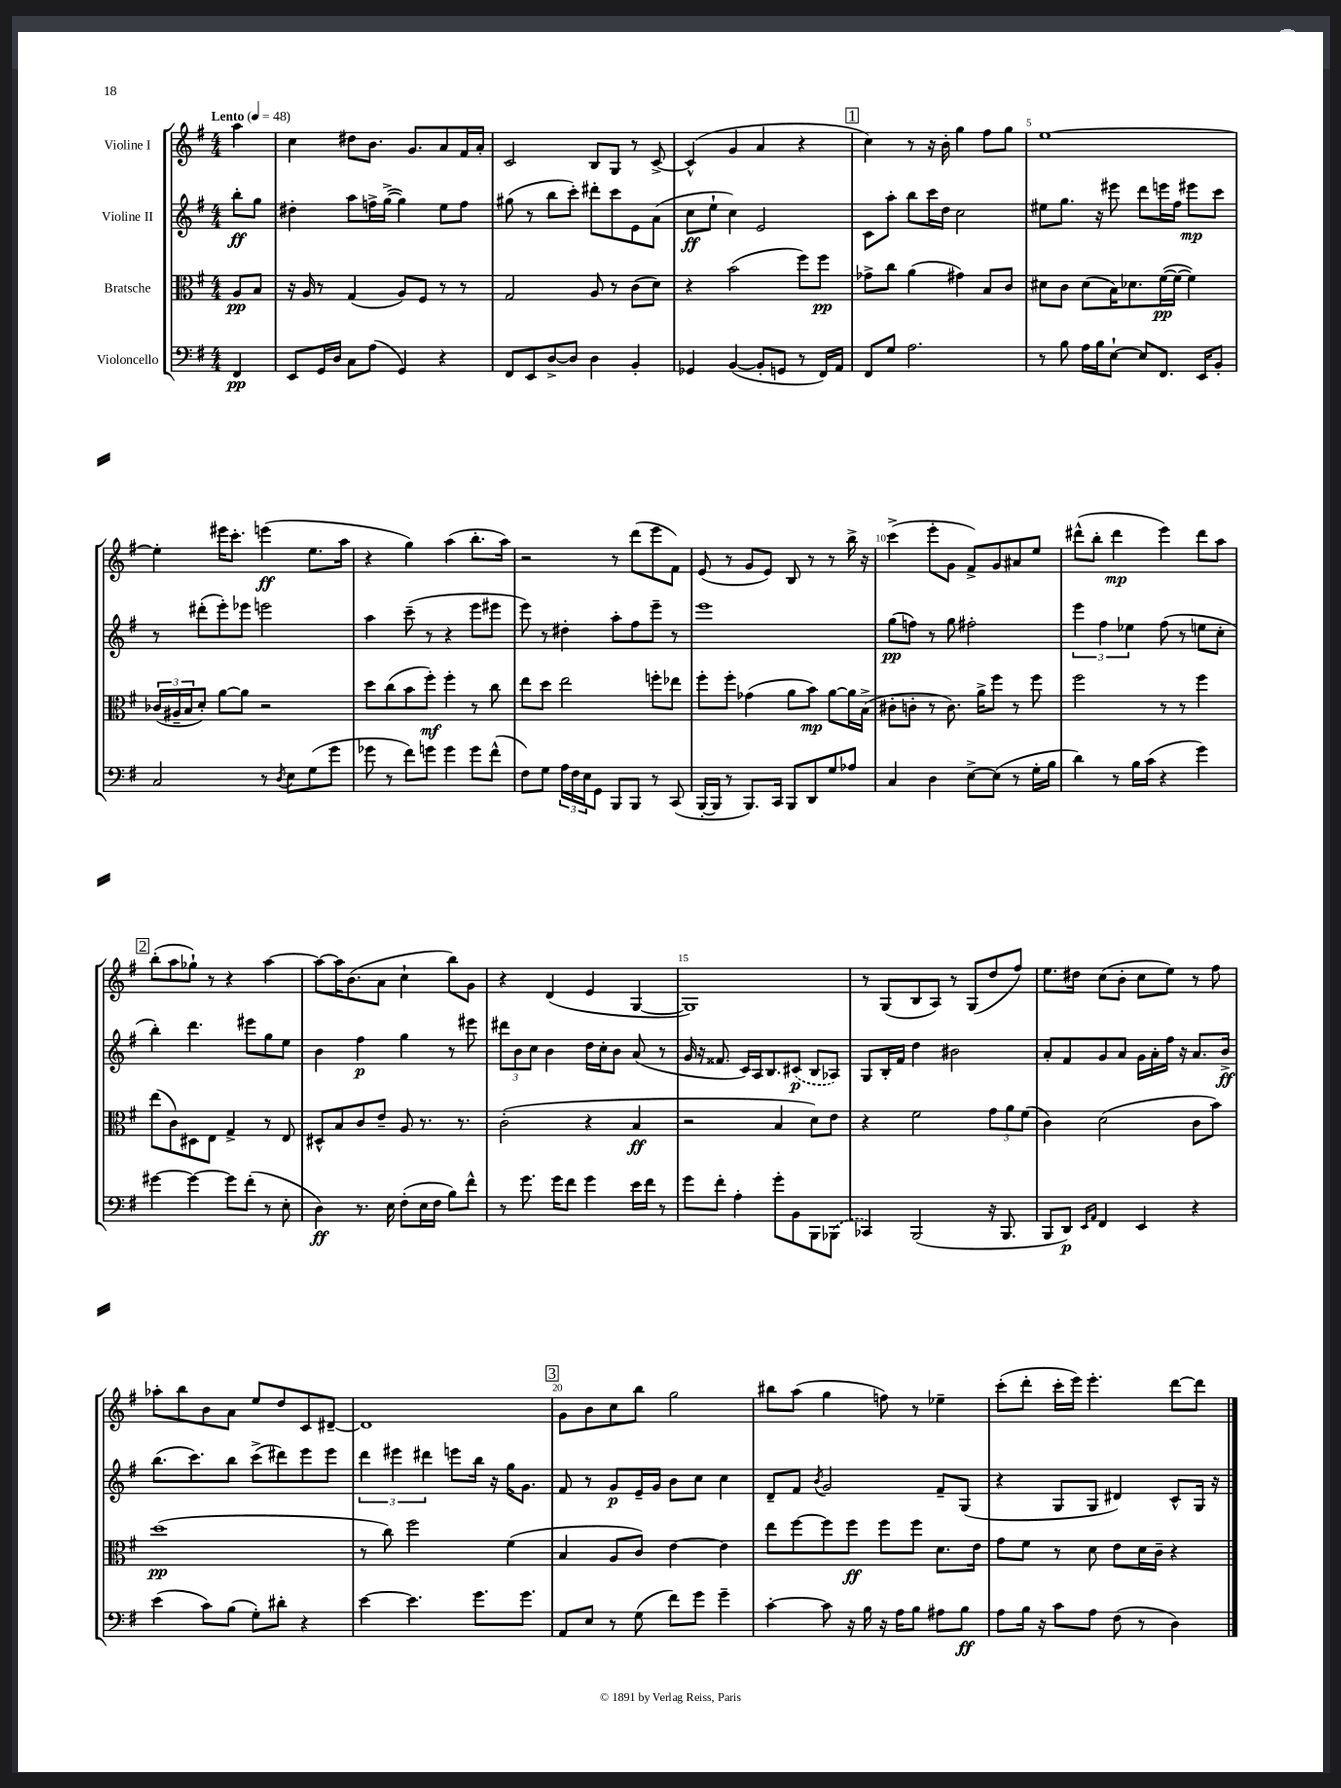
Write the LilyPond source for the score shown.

<<
\new StaffGroup <<
\new Staff = "s0" \with { instrumentName = "Violine I" } {
    \clef treble \key g \major \numericTimeSignature \time 4/4 \partial 4 \tempo "Lento" 4 = 48
    a''4 |
    c''4 dis''8 b'8. g'8. a'8 fis'16 a'16-. |
    c'2 b8 g8 r8 c'8~-> |
    c'4-^( g'4 a'4 r4 |
    \mark \markup { \box "1" } c''4) r8 r16 b'16-. g''4 fis''8 g''8 |
    e''1~ |
    e''4-. eis'''16 c'''8.-. e'''4\ff( e''8. a''16 |
    r4 g''4) a''4( b''8.-. a''16) |
    r2 r8 d'''8( e'''8 fis'8) |
    e'8( r8 g'8 e'8) b8 r8 r8 b''16-> r16 |
    c'''4->( e'''8-. g'8 fis'8->) g'8 ais'8 e''8 |
    dis'''8-^( b''8-. dis'''4\mp e'''4) dis'''8 a''8 |
    \mark \markup { \box "2" } b''8-.( a''8 ges''8-!) r8 r4 a''4~ |
    a''8~ a''16 b'8.( a'8 c''4-! b''8) g'8 |
    r4 d'4( e'4 g4~ |
    g1) |
    r8 g8( b8 a8) r8 g8( d''8 fis''8) |
    e''8. dis''16 c''8( b'8-. c''8 e''8) r8 fis''8 |
    aes''8-. b''8 b'8 a'8 e''8 d''8 c'8 dis'8~-- |
    dis'1 |
    \mark \markup { \box "3" } g'8 b'8 c''8 b''8 g''2 |
    bis''8 a''8( g''4 f''8) r8 ees''4-- |
    c'''8-.( d'''8-. c'''16-. e'''16) e'''4.-. d'''8~ d'''8 \bar "|." |
}
\new Staff = "s1" \with { instrumentName = "Violine II" } {
    \clef treble \key g \major \numericTimeSignature \time 4/4 \partial 4
    b''8-.\ff g''8 |
    dis''4-. a''8 f''16-> g''16~->( g''4) e''8 f''8 |
    gis''8( r8 b''8 c'''8-.) dis'''8-. c'''8 e'8 a'8( |
    c''8\ff e''8-! c''4) e'2 |
    \mark \markup { \box "1" } c'8 a''8-. b''8 c'''16 d''16 c''2 |
    eis''8 g''8. r16 eis'''8 d'''8 e'''16 fis''16 eis'''8\mp c'''8 |
    r8 dis'''8-.( e'''8-.) ees'''8 e'''2 |
    a''4 c'''8--( r8 r4 e'''8 eis'''8 |
    e'''8) r8 dis''4-. a''8-. fis''8 e'''8-- r8 |
    e'''1 |
    g''8\pp( f''8) r8 g''8 fis''2-. |
    \tuplet 3/2 { e'''4 fis''4 ees''4 } fis''8( r8 e''8 c''8-. |
    \mark \markup { \box "2" } b''4-.) d'''4. eis'''8 g''8 e''8 |
    b'4 fis''4\p g''4 r8 eis'''8 |
    \tuplet 3/2 { dis'''8 b'8 c''8 } b'4 d''16 c''16-. b'8 a'8( r8 |
    g'16 r16 fisis'8. c'16) a16 b8. \once \slurDashed cis'8\p( b8 aes8) |
    g8 b16-. fis'16 d''4 bis'2 |
    a'8-. fis'8 g'8 a'8 g'16 a'16-. fis''16 r16 a'8. b'16->\ff |
    b''8.( c'''8.) b''8 c'''8->( dis'''8) e'''8 e'''8 |
    \tuplet 3/2 { d'''4 eis'''4 dis'''4 } e'''8 b''16 r16 g''16 g'8. |
    \mark \markup { \box "3" } fis'8 r8 g'8\p e'16-- g'16 b'8 c''8 c''4 |
    d'8-- fis'8 \acciaccatura { b'8 } g'2 fis'8-- g8( |
    r4 g8 g8 dis'4) c'8-^ g16 r16 \bar "|." |
}
\new Staff = "s2" \with { instrumentName = "Bratsche" } {
    \clef alto \key g \major \numericTimeSignature \time 4/4 \partial 4
    a8\pp b8 |
    r16 a16 r8 g4( a8) fis8 r8 r8 |
    g2 a8 r8 c'8( d'8) |
    r4 b'2( fis''8) fis''8\pp |
    \mark \markup { \box "1" } ges'8-> c''8 a'4( gis'4) b8 c'8 |
    dis'8 c'8 dis'8( b16) des'8. fis'16~\pp( fis'16~ fis'4) |
    \tuplet 3/2 { ces'16( ais16-- b16 } d'8-.) a'8~ a'8 r2 |
    d''8 c''8( b'8 fis''8-.\mf) fis''4-. r8 c''8 |
    e''8 d''8 e''2 f''8-. ees''8 |
    fis''8-. fis''8-. ges'4( a'8 b'8\mp) a'8~ a'16 b16->( |
    cis'8-. c'8-. r8 c'8.) a'16-> fis''8 r8 fis''8 |
    fis''2 r8 r8 fis''4 |
    \mark \markup { \box "2" } e''8( c'8) dis8 e8 g4-> r8 e8 |
    dis8-^ b8 c'8 e'8-- a8 r8. r8. |
    c'2-.( r4 b4\ff |
    r2 b4 d'8) e'8 |
    r4 fis'2 \tuplet 3/2 { g'8 a'8 fis'8( } |
    c'4) d'2( c'8 b'8) |
    d''1\pp( |
    r8 c''8) fis''2 fis'4( |
    \mark \markup { \box "3" } b4 a8 c'8) e'4~ e'4 |
    e''8 fis''8~ fis''8 fis''8\ff fis''8 fis''8 d'8. e'16 |
    g'8 fis'8 r8 d'8 e'8 d'16 c'16-- r4 \bar "|." |
}
\new Staff = "s3" \with { instrumentName = "Violoncello" } {
    \clef bass \key g \major \numericTimeSignature \time 4/4 \partial 4
    fis,4\pp |
    e,8 g,16 d16 c8 a8( g,4) r4 |
    fis,8 e,8 d8~-> d8 d4 b,4-. |
    ges,4 b,4~( b,8-. g,8 r8 fis,16) a,16 |
    \mark \markup { \box "1" } fis,8 g8 a2. |
    r8 b8 a16 b16 e8~-! e8 fis,8. e,16 b,8-. |
    c2 r8 \acciaccatura { d8 } e8 g8( g'8 |
    ges'8 r8 fis'8) g'8 g'4 g'8 fis'8-^( |
    fis8) g8 \tuplet 3/2 { a16 fis16 e16 } g,8 b,,8 b,,8 r8 c,8( |
    b,,16~-. b,,16 r8 b,,8.) c,16 b,,8 d,8 g8 aes8 |
    c4 d4 e8~-> e8( r8 g16-. b16 |
    d'4) r8 b16 c'16( r4 g'4) |
    \mark \markup { \box "2" } gis'4~ gis'4~ gis'8 fis'8-.( r8 e8-. |
    d4\ff) r8. e16 fis8-.( e16 fis16 b8) fis'8-^ |
    r8 g'8. g'16 fis'8 g'4 e'16 fis'16 r8 |
    g'8 fis'8-. a4-. g'8-. b,8 b,,8 \once \slurDashed bes,,8( |
    ces,4) b,,2( r16 b,,8. |
    b,,8 d,8\p) \grace { e,16 a,16 } fis,4 e,4 r4 |
    e'4( c'8) b8( g8-.) dis'8-. r4 |
    e'4~ e'4. g'8. g'8. |
    \mark \markup { \box "3" } a,8 e8 r8 g8( fis'8) g'8 g'4-- |
    c'4~-. c'8 r16 b16 r16 a16 b8 ais8 b8\ff |
    a8 b16 r16 c'8 a8 fis8( r8 d4) \bar "|." |
}
>>
>>
\layout { \context { \Score \override BarNumber.break-visibility = ##(#f #t #t) barNumberVisibility = #(every-nth-bar-number-visible 5) } }
